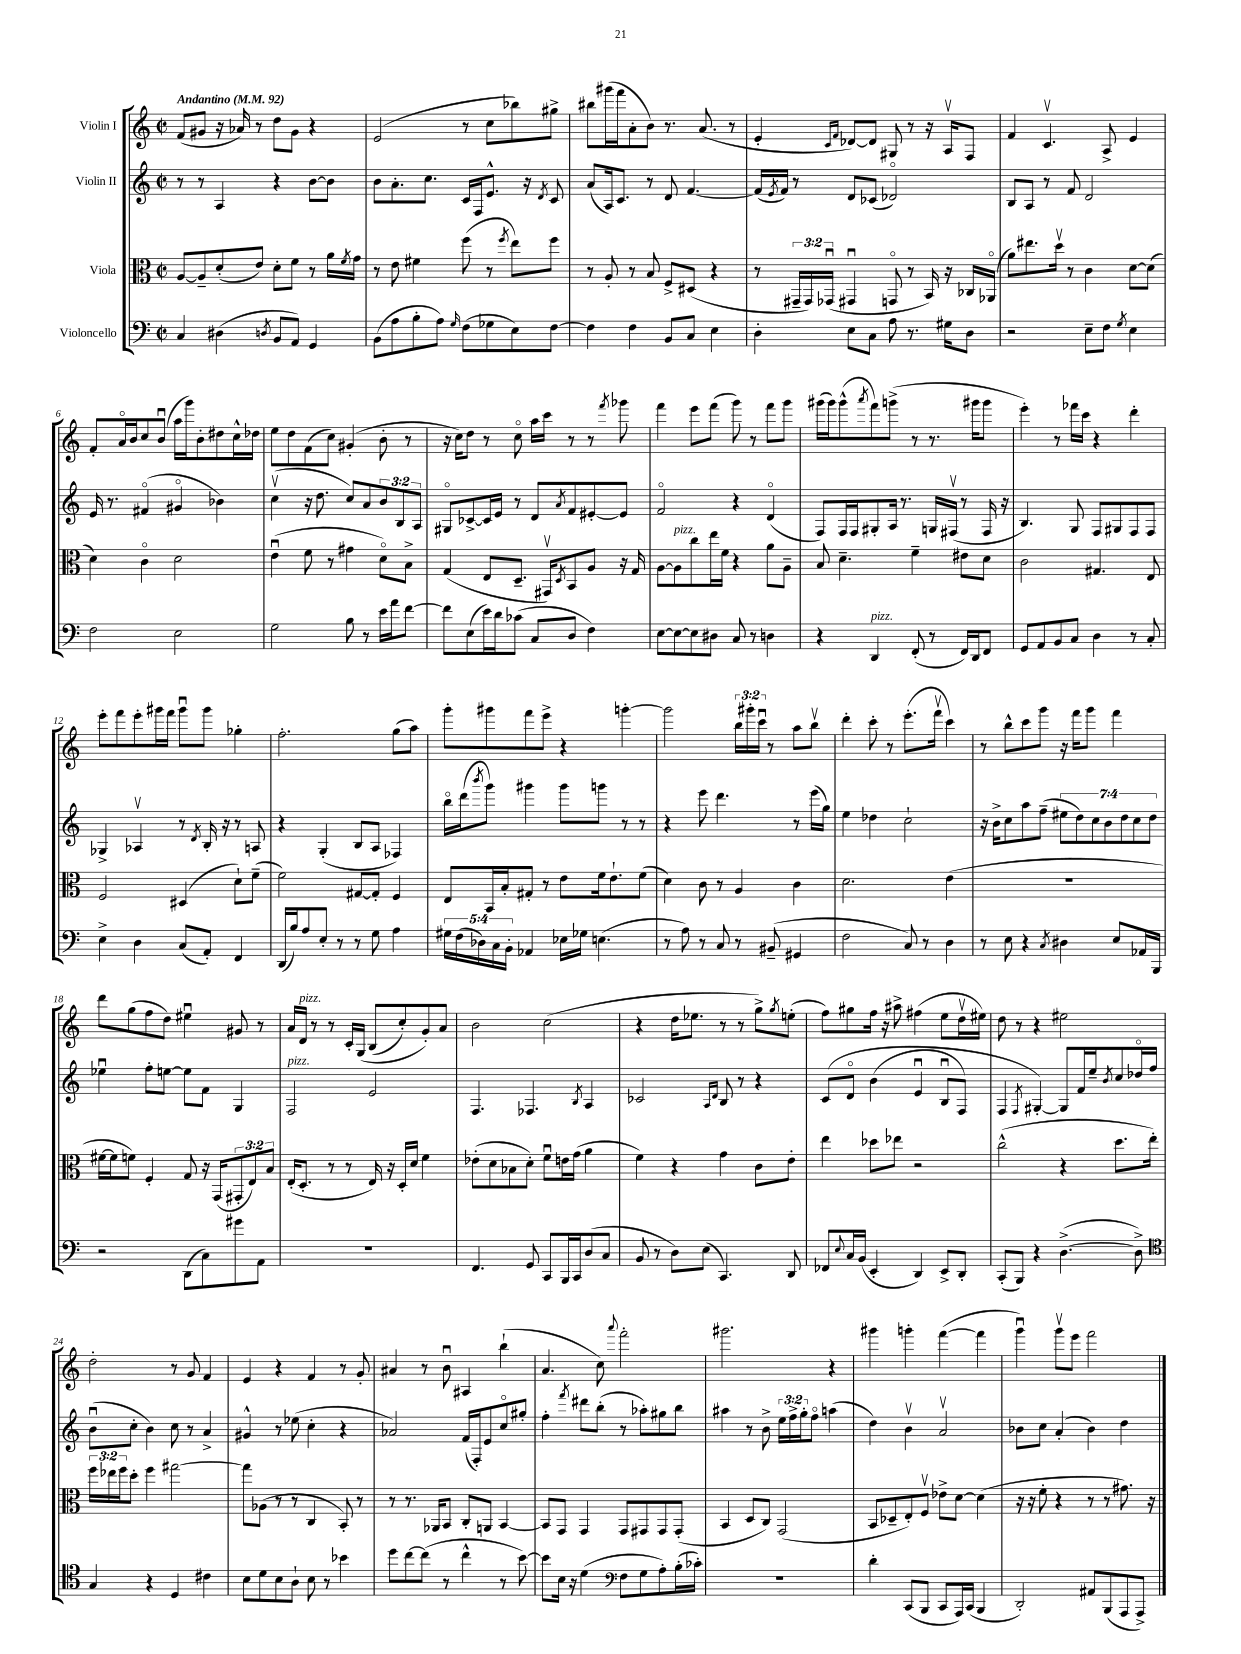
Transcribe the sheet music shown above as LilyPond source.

<<
\new StaffGroup <<
\new Staff = "s0" \with { instrumentName = "Violin I" } {
    \clef treble \key c \major \defaultTimeSignature \time 2/2 \override Staff.TupletNumber.text = #tuplet-number::calc-fraction-text \tempo "Andantino" 4 = 92
    f'8( gis'8 r16 aes'16) r8 d''8 gis'8 r4 |
    e'2( r8 c''8 bes''8) gis''8-> |
    bis''8 gis'''16( f'''16 a'8-. b'8) r8. a'8.( r8 |
    e'4-. \grace { c'16 f'16 } des'8~) des'8 gis8 r8 r16 a16\upbow f8 |
    f'4 c'4.\upbow a8-> e'4 |
    f'8-. a'16\flageolet b'16 c''8 b'8\downbow( a''16 g'''16) b'8-. dis''8 c''16-^ des''16 |
    e''8 d''8 f'8( c''8) gis'4-.( b'8-. r8 |
    r16 c''16) d''8 r8 c''8\flageolet a''16 c'''16 r8 r8 \acciaccatura { f'''8 } ges'''8 |
    f'''4 e'''8 f'''8( g'''8) r8 f'''8 g'''8 |
    gis'''16( gis'''16) gis'''8-^( \acciaccatura { a'''8 } f'''8) g'''8->( r8 r8. gis'''16 gis'''8 |
    e'''4-.) r8 fes'''16 c'''16 r4 d'''4-. |
    e'''8-. f'''8 e'''8-. gis'''16 f'''16 gis'''8\downbow gis'''8 ges''4-. |
    f''2.-. g''8( a''8) |
    g'''8-. gis'''8 f'''8 e'''8-> r4 g'''4~-. |
    g'''2 \tuplet 3/2 { b''16 gis'''16-. c'''16\downbow } r8 a''8 b''8\upbow |
    d'''4-. c'''8-. r8 e'''8.-.( f'''16\upbow c'''4) |
    r8 b''8-^ c'''8 g'''8 r16 f'''16 g'''8 f'''4 |
    d'''8 g''8( f''8 d''8) eis''4\downbow gis'8 r8 |
    a'16 d'16^\markup { \italic "pizz." } r8 r8 c'16-. g16\( b8( c''8-.) g'8-.\) a'8 |
    b'2 c''2( |
    r4 d''16 ees''8. r8 r8 g''8->) \acciaccatura { g''8 } e''8-.( |
    f''8) gis''8 f''16 r16 ais''8-> fis''4( e''8 d''16\upbow eis''16) |
    d''8 r8 r4 eis''2 |
    d''2-. r8 g'8 f'4 |
    e'4 r4 f'4 r8 g'8-. |
    ais'4 r8 b'8\downbow ais4 b''4-!( |
    a'4. c''8) \appoggiatura { a'''8 } f'''2-. |
    gis'''2. r4 |
    gis'''4 g'''4-. f'''4~( f'''4 |
    g'''4\downbow) g'''8\upbow e'''8 f'''2 \bar "|." |
}
\new Staff = "s1" \with { instrumentName = "Violin II" } {
    \clef treble \key c \major \defaultTimeSignature \time 2/2 \override Staff.TupletNumber.text = #tuplet-number::calc-fraction-text
    r8 r8 a4 r4 b'8~ b'8 |
    b'8 a'8.-. c''8. c'16 f16 e'8.-^ r16 \acciaccatura { d'8 } c'8 |
    a'8( a16) c'8. r8 d'8 f'4.~ |
    f'16( \acciaccatura { e'8 } f'16) r8 d'8 ces'8( des'2\flageolet) |
    b8 a8 r8 f'8 d'2 |
    e'16 r8. fis'4\flageolet( gis'4\flageolet bes'4) |
    c''4\upbow( r16 d''8. c''8) a'8 \tuplet 3/2 { b'8 b8 a8 } |
    gis8\flageolet ces'8~-> ces'16 e'16 r8 d'8 \acciaccatura { a'8 } f'8 eis'8~-. eis'8 |
    f'2\flageolet r4 d'4\flageolet( |
    f8) f16 f16 gis8-. a16 r8. g16 fis16\upbow( r8 fis16 r16 |
    b4.) g8 f8 gis8 f8 f8 |
    ges4-> aes4\upbow r8 \acciaccatura { d'8 } b16-. r16 r8 a8 |
    r4 g4-.( b8 a8 fes4) |
    b''16\flageolet d'''16( \acciaccatura { b'''8 } g'''8) gis'''4 gis'''8 g'''8 r8 r8 |
    r4 e'''8 d'''4. r8 e'''16( g''16) |
    e''4 des''4 c''2-! |
    r16 b'16-> c''8 a''8 f''8--( \tuplet 7/4 { eis''8 d''8) c''8 b'8 d''8 c''8 d''8 } |
    ees''4\downbow f''8-. e''8~ e''8 f'8 g4 |
    f2^\markup { \italic "pizz." } e'2 |
    f4. fes4. \acciaccatura { b8 } a4 |
    ces'2 \grace { a16 d'16 } b8 r8 r4 |
    c'8\( d'8\flageolet b'4( e'4\downbow b8\downbow f8) |
    f4 \acciaccatura { f8 } gis4~-.\) gis8 f'16 e''16-- \acciaccatura { b'8 } c''8 des''16\flageolet f''16 |
    b'8\downbow( c''8-. b'4) c''8 r8 a'4-> |
    gis'4-^ r8 ees''8( c''4-. r4 |
    aes'2) f'16( f16-.) e'8 c''8\flageolet gis''8-. |
    f''4-. \acciaccatura { f'''8 } dis'''8 b''8-.( r8 aes''8-.) gis''8 b''8 |
    ais''4 r8 b'8-> \tuplet 3/2 { e''16 f''16-> g''16-. } f''8\flageolet a''4( |
    d''4) b'4\upbow a'2\upbow |
    bes'8 c''8 a'4-.( bes'4) d''4 \bar "|." |
}
\new Staff = "s2" \with { instrumentName = "Viola" } {
    \clef alto \key c \major \defaultTimeSignature \time 2/2 \override Staff.TupletNumber.text = #tuplet-number::calc-fraction-text
    a8~ a8-- d'8-.( e'8) d'8-. f'8 r8 a'16 \acciaccatura { f'8 } g'16 |
    r8 e'8 fis'4 f''8( r8 \acciaccatura { f''8 } e''8) f''8 |
    r8 a8-. r8 b8 f8-> dis8( r4 |
    r8 \tuplet 3/2 { gis,16-- gis,16) ges,16\downbow( } gis,4\downbow g,8\flageolet r8 b,16) r16 ces16 aes,16\flageolet( |
    a'8) eis''8. d''16\upbow r8 c'4 d'8~ d'8( |
    d'4) c'4\flageolet d'2 |
    e'4\downbow( f'8 r8 gis'4 d'8\flageolet) b8-> |
    g4( e8 d8.-- gis,16\upbow) \acciaccatura { d8 } b,8 a8 r16 g16 |
    a8~ a8^\markup { \italic "pizz." } c''8 e''16 f'16 r4 a'8 a8-- |
    b8 d'4.-- f'4-- eis'8 d'8 |
    c'2 gis4. e8 |
    f2 dis4( d'8-!) f'8--( |
    f'2) gis8~ gis8-. f4 |
    e8 b,16 b16-. gis8-. r8 e'8 f'16 e'8.-! f'8( |
    d'4) c'8 r8 a4 c'4 |
    d'2. e'4( |
    R1 |
    fis'16~ fis'16 f'8) f4-. g8 r16 g,16( \tuplet 3/2 { gis,8-. e8) b8 } |
    e16-.( d8.-. r8 r8 e16) r16 d16-. d'16 f'4 |
    ees'8-.( d'8 bes8 d'8-.) f'8\downbow e'16 g'16( a'4 |
    f'4) r4 g'4 c'8 e'8-. |
    e''4 des''8 ees''8 r2 |
    c''2-^( r4 d''8. e''16-.) |
    \tuplet 3/2 { f''16 ees''16 f''16 } d''8-. f''4 gis''2~ |
    gis''8 aes8( r8 r8 c4 b,8-.) r8 |
    r8 r8. aes,16 b,8 c8-. a,8 b,4~ |
    b,8 g,8 g,4 g,8 gis,8 gis,8 gis,8-.( |
    b,4 d8 c8) g,2( |
    b,8 des8-- e8-.) f8\upbow ees'8-> d'8~ d'4( |
    r16 r16 f'8-. r4 r8 r8 gis'8.) r16 \bar "|." |
}
\new Staff = "s3" \with { instrumentName = "Violoncello" } {
    \clef bass \key c \major \defaultTimeSignature \time 2/2 \override Staff.TupletNumber.text = #tuplet-number::calc-fraction-text
    c4 dis4( \acciaccatura { d8 } b,8 a,8) g,4 |
    b,8( a8 b8-. a8) \grace { g16 } f8( ges8 e8) f8~ |
    f4 f4 b,8 c8 e4 |
    d4-. e8 c8 a8 r8. gis16 d8 |
    r2 e8-- f8 \acciaccatura { g8 } e4 |
    f2 e2 |
    g2 b8 r8 e'16 a'16 f'8~ |
    f'8 e8( e'16) d'16 ces'8( c8 d8 f4) |
    e8~ e8~ e8 dis8 c8 r8 d4 |
    r4 d,4^\markup { \italic "pizz." } f,8-.( r8 f,16) d,16 f,8 |
    g,8 a,8 b,8 c8 d4 r8 c8-. |
    e4-> d4 c8( a,8-.) f,4 |
    d,16( b16) a8 e8-. r8 r8 g8 a4 |
    \tuplet 5/4 { gis16 f16( des16) c16 b,16-. } aes,4 ees16 ges16 e4.( |
    r8 a8) r8 c8 r8 bis,8--( gis,4 |
    f2 c8) r8 d4 |
    r8 e8 r4 \acciaccatura { c8 } dis4 e8 aes,16 b,,16 |
    r2 d,8( c8) gis'8 a,8 |
    R1 |
    f,4. g,8 c,8 b,,16 c,16 d8( c8 |
    b,8 r8 d8) e8( c,4.) d,8 |
    fes,8 \appoggiatura { e8 } c16 b,16( e,4-. d,4) e,8-> d,8-. |
    c,8-.( b,,8) r4 d4.~->( d8->) |
    \clef tenor g4 r4 d4 cis'4 |
    b8 d'8 b8 a8-! b8 r8 bes'4 |
    d''8 c''8~ c''8( r8 c''4-^ r8 b'8~) |
    b'8 b16 r16 d'4( \clef bass f8 g8 a8-.) b16-.( ces'16-.) |
    R1 |
    d'4-. c,8( b,,8 c,8 a,,16) c,16( b,,4 |
    d,2-.) ais,8 b,,8( a,,8 a,,8->) \bar "|." |
}
>>
>>
